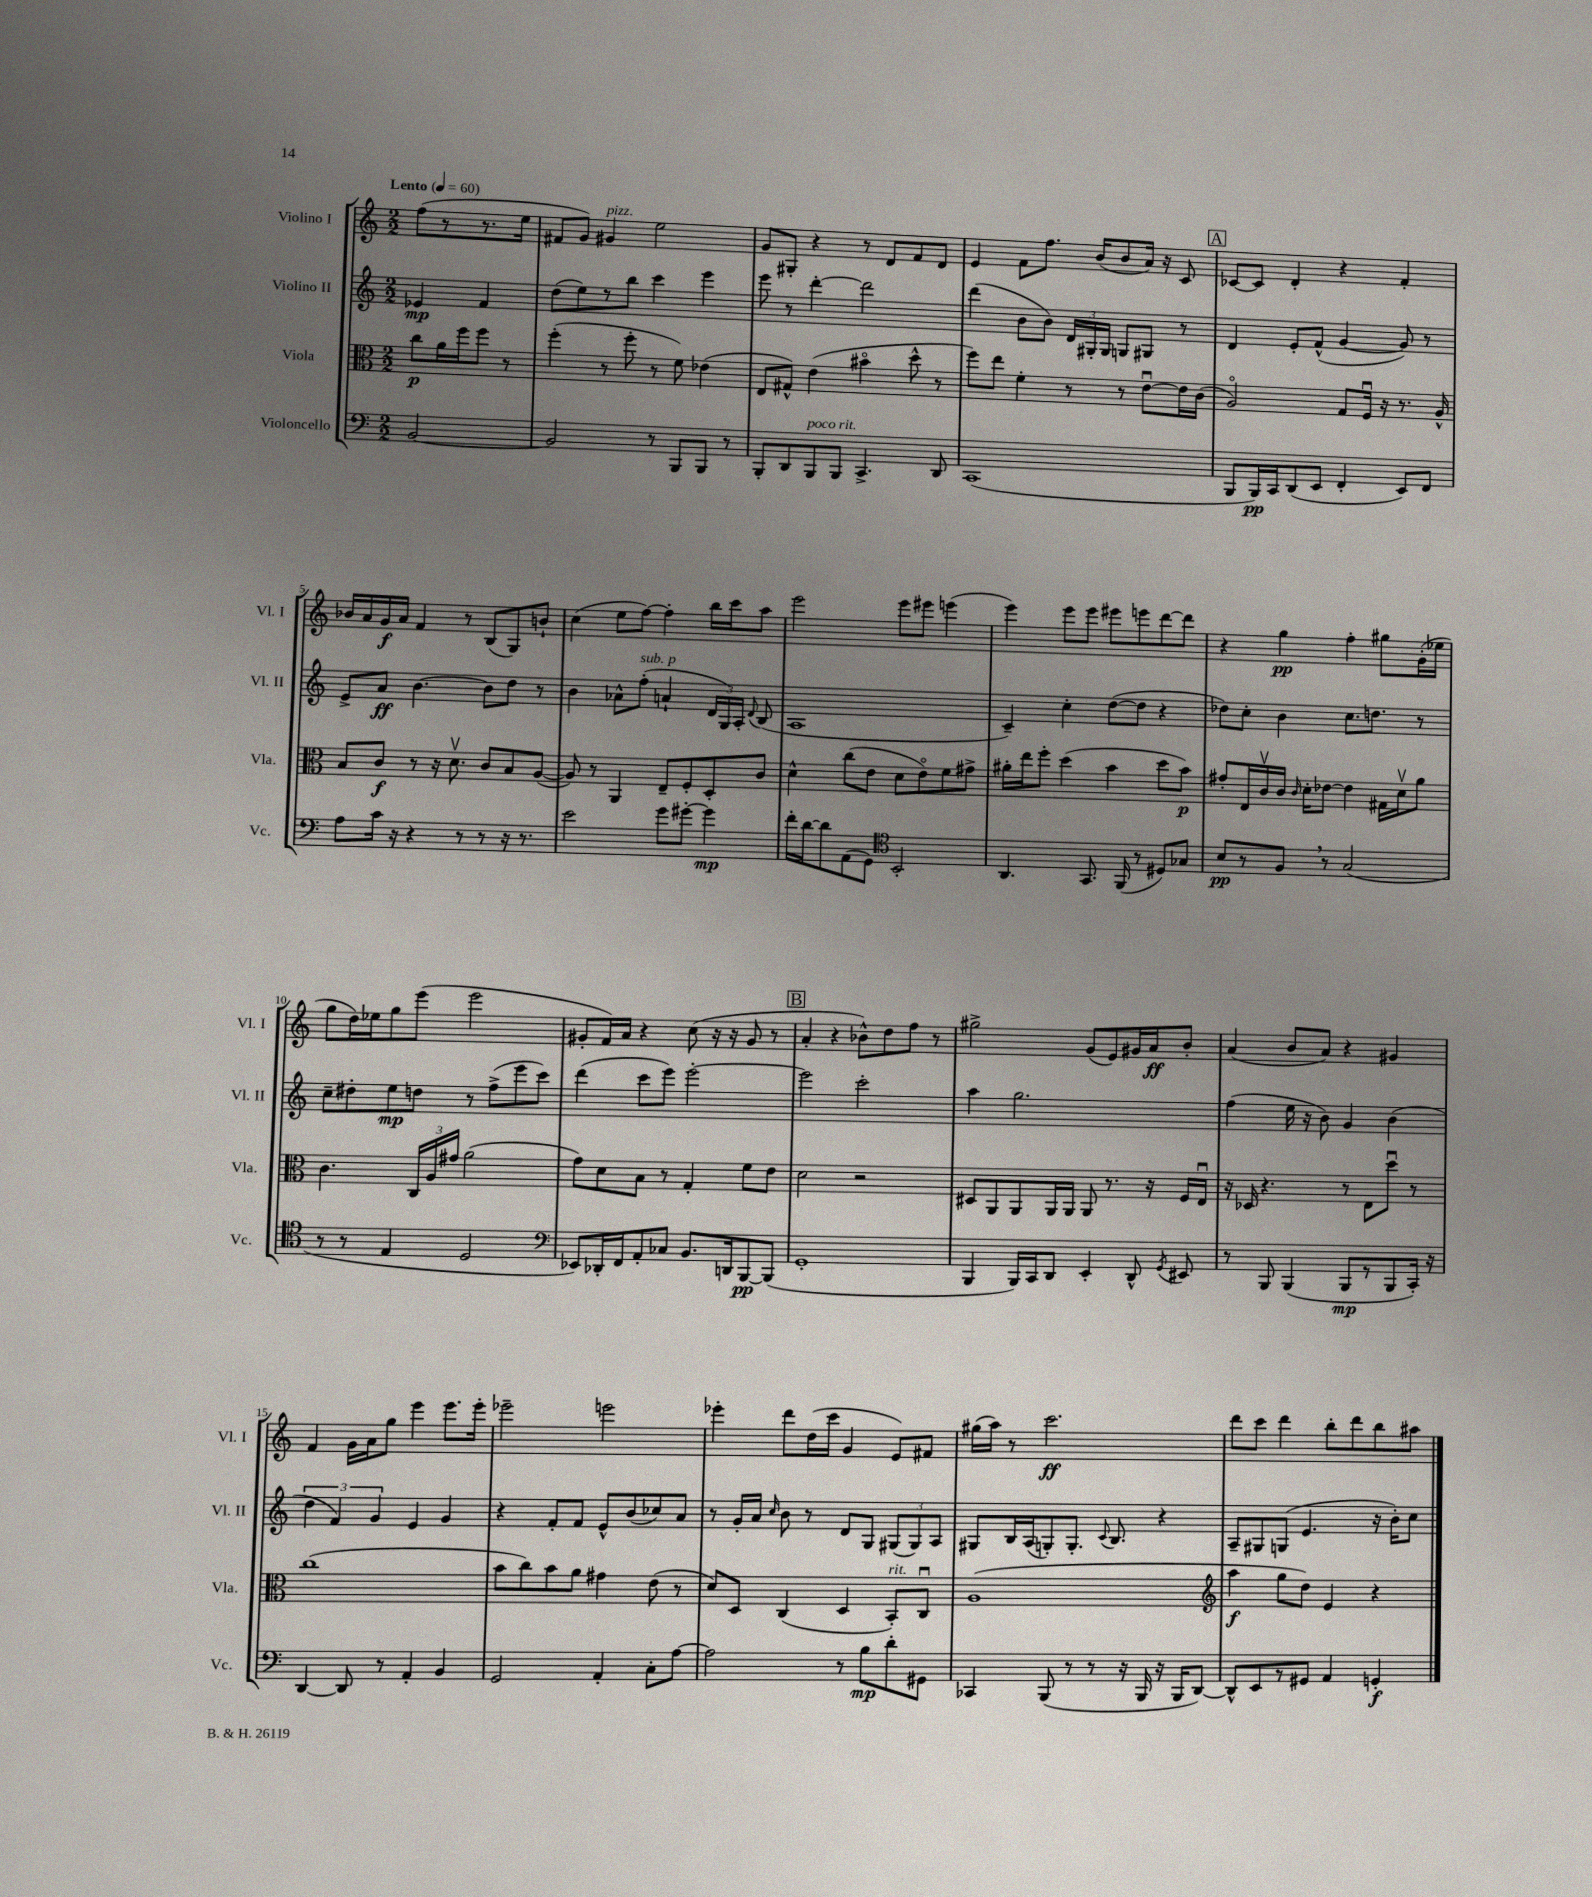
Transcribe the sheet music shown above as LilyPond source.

<<
\new StaffGroup <<
\new Staff = "s0" \with { instrumentName = "Violino I" shortInstrumentName = "Vl. I" } {
    \clef treble \key c \major \numericTimeSignature \time 2/2 \partial 2 \tempo "Lento" 4 = 60
    \autoBeamOff f''8[( r8 r8. e''16] |
    fis'8[ g'8]) gis'4^\markup { \italic "pizz." } e''2 |
    g'8[ gis8]-. r4 r8 d'8[ f'8 d'8] |
    e'4 f'8[ f''8.] b'16[( b'8 a'16]) r16 c'8 |
    \mark \markup { \box "A" } ces'8[~ ces'8] d'4-. r4 f'4-. |
    bes'16[ a'16 g'16\f a'16] f'4 r8 b8[( g8) b'8]-! |
    c''4( e''8[ f''8]~) f''4-. b''16[ c'''16 a''8] |
    e'''2 e'''8[ eis'''8] e'''4( |
    e'''4) e'''8[ e'''8] eis'''8[ e'''8 d'''8~ d'''8] |
    r4 g''4\pp f''4-. gis''8[ g'16-.( ees''16] |
    g''8[ d''16) ees''16 g''8 e'''8]( e'''2 |
    gis'8[-. f'16) a'16] r4 c''8( r16 r16 gis'8 r8 |
    \mark \markup { \box "B" } a'4-. r4 bes'8[-^) d''8 f''8] r8 |
    gis''2-> g'8[( e'8) gis'16 a'16\ff b'8]-. |
    a'4( b'8[ a'8]) r4 gis'4 |
    f'4 g'16[ a'16 g''8] e'''4 e'''8.[ e'''16]-. |
    ees'''2-- e'''2 |
    ees'''4-. d'''8[ d''16( c'''16] g'4 e'8[) fis'8] |
    gis''16[( a''16]) r8 c'''2.\ff |
    d'''8[ c'''8] d'''4 b''8[-. d'''8 b''8 ais''8] \bar "|." |
}
\new Staff = "s1" \with { instrumentName = "Violino II" shortInstrumentName = "Vl. II" } {
    \clef treble \key c \major \numericTimeSignature \time 2/2 \partial 2
    \autoBeamOff ees'4\mp f'4 |
    d''8[( e''8) r8 b''8] c'''4 e'''4 |
    e'''8 r8 d'''4~-. d'''2 |
    d'''4( b'8[ b'8]) \tuplet 3/2 { d'16[ gis16-. gis16] } g8[ gis8] r8 |
    \mark \markup { \box "A" } d'4 e'8[-. f'8]-^( g'4~ g'8) r8 |
    e'8[-> a'8]\ff b'4.~ b'8[ d''8] r8 |
    b'4 aes'8[-^ f''8]-.^\markup { \italic "sub. p" }( a'4-! \tuplet 3/2 { d'16[ g16) a16]-. } \appoggiatura { d'8 } b8( |
    a1 |
    c'4--) c''4-. d''8[~( d''8] r4 |
    des''8[) c''8]-. b'4 c''8.[ d''8.] r8 |
    c''8[-- dis''8-. e''8\mp d''8] r8 f''8[->( e'''8 c'''8]) |
    d'''4( c'''8[ e'''8]) e'''2~-. |
    \mark \markup { \box "B" } e'''2 c'''2-. |
    a''4 g''2. |
    f''4( e''16 r16 b'8) g'4 b'4( |
    \tuplet 3/2 { d''4 f'4) g'4 } e'4 g'4 |
    r4 f'8[-. f'8] e'8[-^ b'8( ces''8) a'8] |
    r8 g'16[-. a'16] \grace { c''16 } b'8 r8 d'8[ g8] \tuplet 3/2 { gis8[( gis8) a8] } |
    gis8[ b16 a16( g8-.) g8.]-. \appoggiatura { c'8 } b8. r4 |
    a8[-- gis8 g8]( e'4. r16 b'16[-.) c''8] \bar "|." |
}
\new Staff = "s2" \with { instrumentName = "Viola" shortInstrumentName = "Vla." } {
    \clef alto \key c \major \numericTimeSignature \time 2/2 \partial 2
    \autoBeamOff c''8[\p a'16 f''16 f''8] r8 |
    f''4-.( r8 f''8-. r8 f'8) ees'4( |
    e8[ gis8]-^) e'4( bis'4\flageolet d''8-^ r8 |
    f''8[) e''8] f'4-. r8 r8 e'8[~\downbow e'16 c'16]( |
    \mark \markup { \box "A" } a2\flageolet) g8[ f16]\downbow r16 r8. a16-^ |
    b8[ c'8]\f r8 r16 d'8.\upbow c'8[ b8 a8]~( |
    a8) r8 a,4 e8[-- f8-. d8-. c'8] |
    d'4-^ c''8[( e'8] d'8[ e'8\flageolet) f'8 gis'8]-> |
    ais'16[-. e''16 f''8]-. d''4( b'4 d''8[ b'8]\p) |
    gis'8[-. e16 c'16\upbow c'16] \grace { c'16 } d'16[-. ees'8]~ ees'4 gis16[ d'16\upbow a'8] |
    c'4. \tuplet 3/2 { c16[ a16 gis'16] } a'2( |
    g'8[) d'8 b8] r8 g4-. f'8[ e'8] |
    \mark \markup { \box "B" } d'2 r2 |
    dis8[ a,8 a,8 a,16 a,16] a,8 r8. r16 f16[ e16]\downbow |
    r16 des16 r4. r8 e8[ d''8]\downbow r8 |
    c''1( |
    b'8[ c''8) b'8 a'8] gis'4 e'8( r8 |
    d'8[) d8] c4( d4 b,8[-.^\markup { \italic "rit." }) c8]\downbow |
    a1( |
    \clef treble a''4\f g''8[ d''8]) e'4 r4 \bar "|." |
}
\new Staff = "s3" \with { instrumentName = "Violoncello" shortInstrumentName = "Vc." } {
    \clef bass \key c \major \numericTimeSignature \time 2/2 \partial 2
    \autoBeamOff b,2~ |
    b,2 r8 b,,8[ b,,8] r8 |
    b,,8[-. d,8 b,,8^\markup { \italic "poco rit." } b,,8] c,4.-> d,8 |
    c,1( |
    \mark \markup { \box "A" } b,,8[ b,,16\pp) c,16 d,8( e,8] f,4-. e,8[) f,8] |
    a8[ c'16] r16 r4 r8 r8 r16 r8. |
    e'2 g'8[ gis'8]~-. gis'4\mp |
    f'16[-. d'16~ d'8 a,8( g,8]) \clef tenor b,2-. |
    a,4. g,8. f,16( r8 dis8[) ges8] |
    b8[\pp r8 f8] \breathe r8 g2( |
    r8 r8 e4 d2 |
    \clef bass ees,8[) des,16-. f,16 a,8-. ces8] b,8.[ d,16 b,,8~\pp b,,8]( |
    \mark \markup { \box "B" } g,1-. |
    b,,4 b,,16[) c,16 d,8] e,4-. d,8-^ \acciaccatura { g,8 } eis,8 |
    r8 b,,8 b,,4( b,,8[\mp r8 b,,8 c,16]-.) r16 |
    d,4~ d,8 r8 a,4-. b,4 |
    g,2 a,4-. c8[-. a8]~ |
    a2 r8 b8[\mp d'8-. gis,8] |
    ces,4 b,,8( r8 r8 r16 b,,16 r16 b,,16[ d,8]~) |
    d,8[-^ e,8 r8 gis,8] a,4 g,4-.\f \bar "|." |
}
>>
>>
